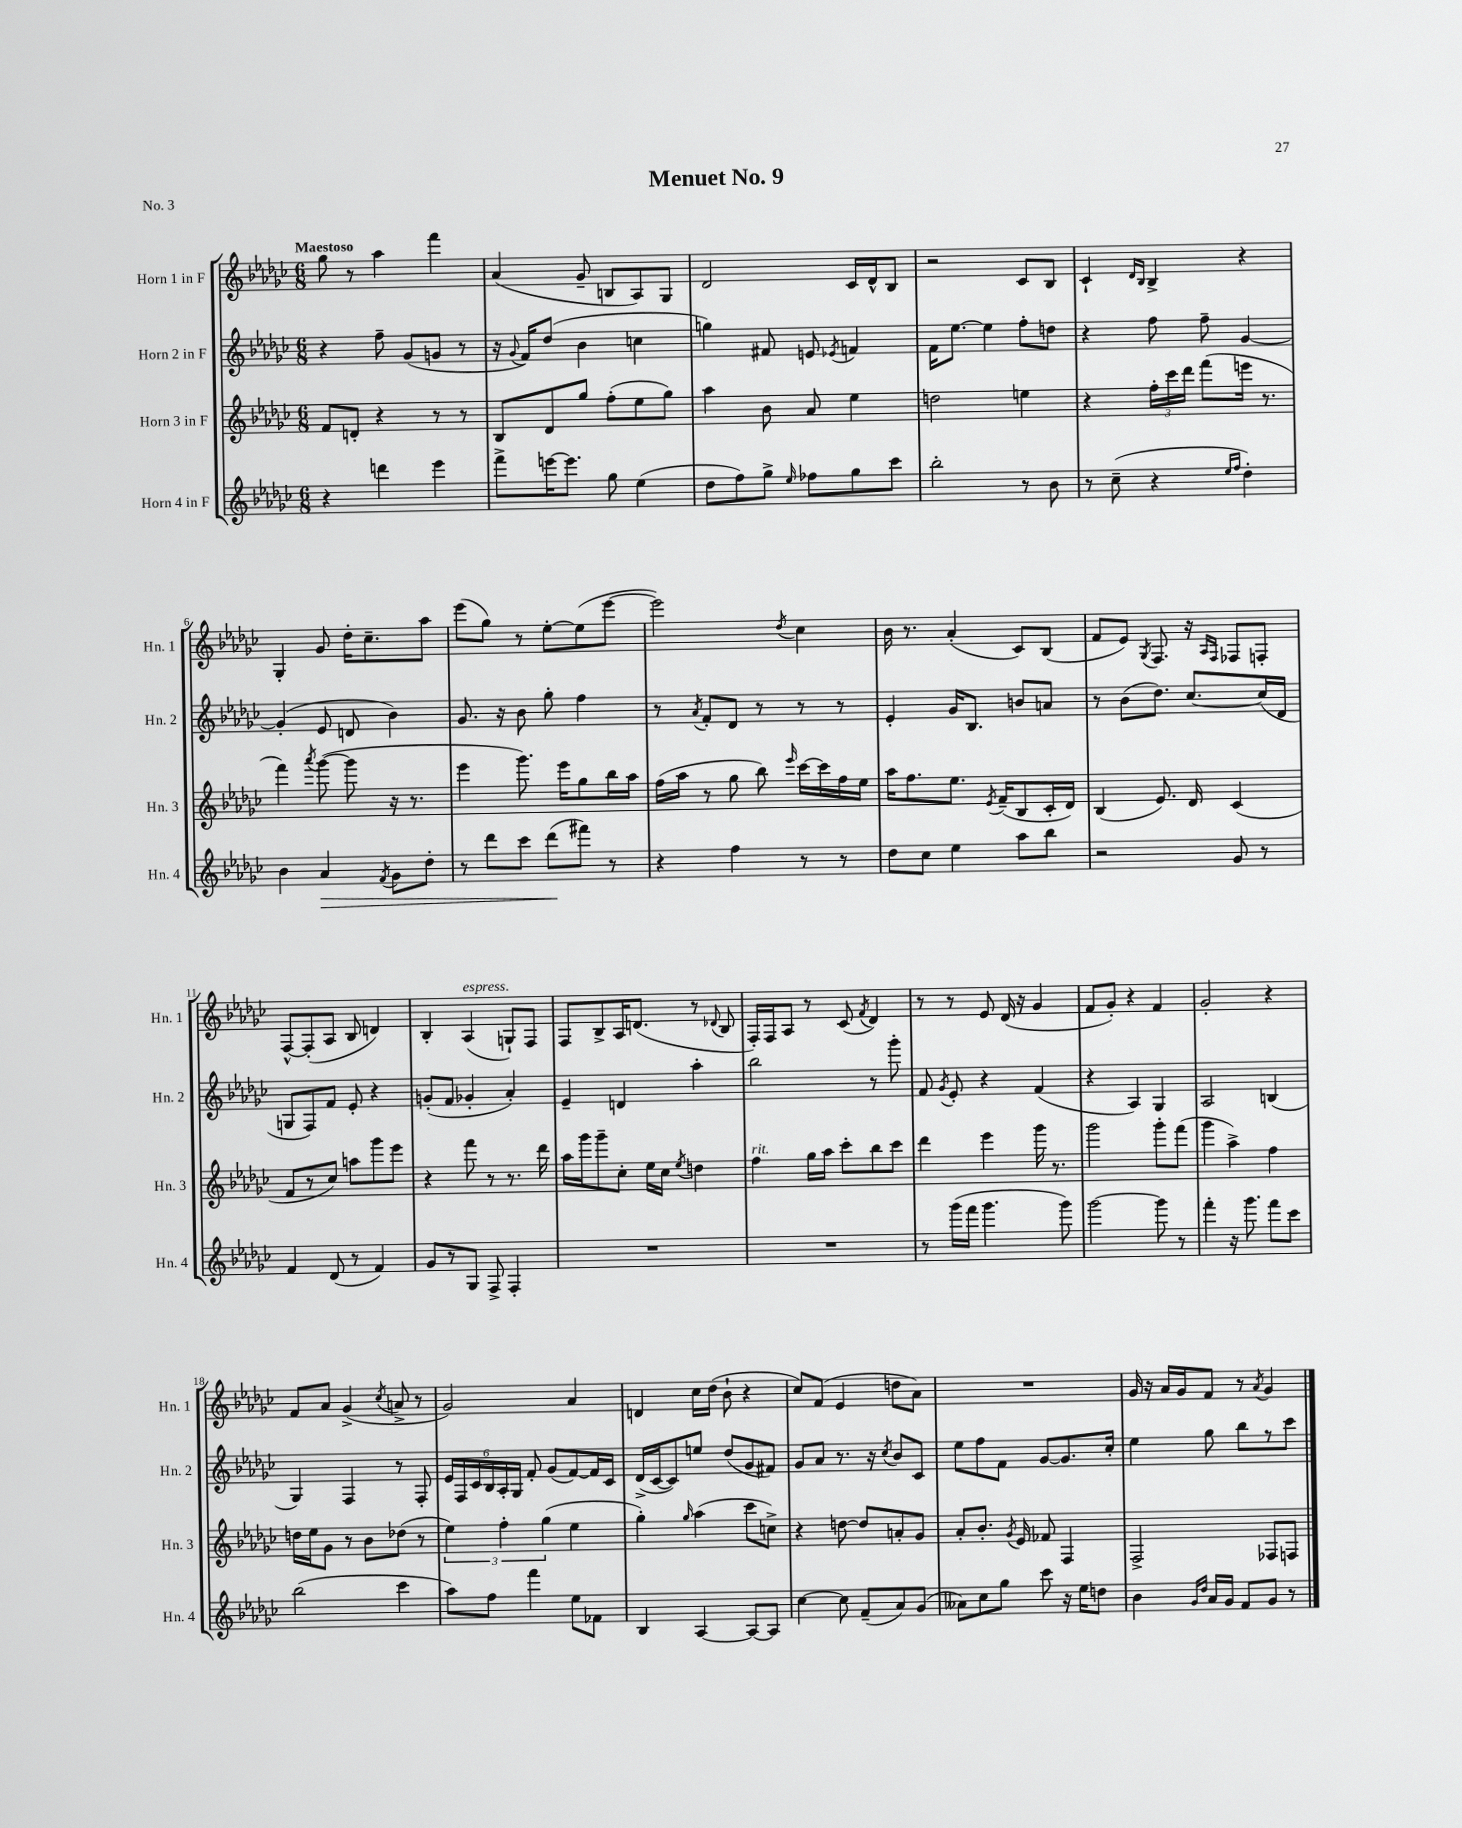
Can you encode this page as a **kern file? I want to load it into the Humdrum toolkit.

**kern	**dynam	**kern	**kern	**kern
*part4	*part4	*part3	*part2	*part1
*staff4	*staff4	*staff3	*staff2	*staff1
*I"Horn 4 in F	*	*I"Horn 3 in F	*I"Horn 2 in F	*I"Horn 1 in F
*I'Hn. 4	*	*I'Hn. 3	*I'Hn. 2	*I'Hn. 1
*clefG2	*	*clefG2	*clefG2	*clefG2
*k[b-e-a-d-g-c-]	*	*k[b-e-a-d-g-c-]	*k[b-e-a-d-g-c-]	*k[b-e-a-d-g-c-]
*M6/8	*	*M6/8	*M6/8	*M6/8
=1	=1	=1	=1	=1
!	!	!	!	!LO:TX:a:B:t=Maestoso
4r	.	8f/L	4r	8gg-\
.	.	8dn'/J	.	8r
4dddn\	.	4r	8ff~\	4aa-\
.	.	.	(8g-/L	.
4eee-\	.	8r	8gn/J	4fff\
.	.	8r	8r	.
=2	=2	=2	=2	=2
8fff^\L	.	8B-/L	16r	(4a-/
.	.	.	8qqg-/	.
.	.	.	16f/KL)	.
[16eeen\K	.	8d-/	(8dd-/J	.
8.eee\J]	.	.	.	.
.	.	8gg-/J	4b-\	8g-~/
8gg-\	.	(8ff'\L	.	8Bn/L
(4ee-\	.	8ee-\	4ccn\	8A-/)
.	.	8gg-\J)	.	8G-/J
=3	=3	=3	=3	=3
8dd-\L	.	4aa-\	4ggn\)	2d-/
8ff\)	.	.	.	.
8gg-^\J	.	8b-\	8f#X/	.
16qqee-/	.	.	.	.
8ff-X\L	.	8a-/	8en/	.
.	.	.	8qe-X/	.
8gg-\	.	4ee-\	4fn/	16c-/LL
.	.	.	.	16d-^^/J
8ccc-\J	.	.	.	8B-/J
=4	=4	=4	=4	=4
2bb-'\	.	2ddn\	16f\KL	2r
.	.	.	[8.ee-\J	.
.	.	.	4ee-\]	.
8r	.	4een\	8ff'\L	8c-/L
8b-\	.	.	8ddn\J	8B-/J
=5	=5	=5	=5	=5
8r	.	4r	4r	4c-`/
(8cc-~\	.	.	.	.
.	.	.	.	16qqd-/LL
.	.	.	.	16qqB-/JJ
4r	.	24ff'\LL	8ff\	4B-^/
.	.	24ccc-\	.	.
.	.	24ddd-\JJ	.	.
.	.	(8fff\L	8ff~\	.
16qqee-/LL	.	.	.	.
16qqff/JJ	.	.	.	.
4dd-'\)	.	16eeen\Jk	[4g-/	4r
.	.	8.r	.	.
!!LO:LB:g=z
=6	=6	=6	=6	=6
4b-\	.	4fff\)	(4g-'/]	4G-'/
.	.	8qaaa-/	.	.
!	!LO:HP:b	!	!	!
4a-/	>	([8ggg-\	8e-/	8g-/
.	.	8ggg-\]	8dn/	16dd-'\KL
.	.	.	.	8.cc-~\
8qf/	.	.	.	.
8g-\L	.	16r	4b-\)	.
.	.	8.r	.	.
8dd-'\J	.	.	.	8aa-\J
=7	=7	=7	=7	=7
8r	.	4eee-\	8.g-/	(8eee-\L
8ddd-\L	.	.	.	8gg-\J)
.	.	.	16r	.
8ccc-\J	.	8.ggg-\)	8b-\	8r
(8ddd-\L	.	.	8gg-'\	[8ee-'\L
.	.	16eee-\KL	.	.
8fff#X\J)	]	8gg-\	4ff\	(8ee-\]
8r	.	16bb-\L	.	[8eee-\J
.	.	16aa-\JJ	.	.
=8	=8	=8	=8	=8
4r	.	(16ff\LL	8r	2eee-\])
.	.	16aa-\JJ	.	.
.	.	.	8qa-/	.
.	.	8r	8f'/L	.
4ff\	.	8gg-\	8d-/J	.
.	.	8bb-\)	8r	.
.	.	16qqeee-/	.	8qdd-/
8r	.	[16ccc-\LL	8r	4cc-\
.	.	16ccc-\]	.	.
8r	.	16ff\	8r	.
.	.	16ee-\JJ	.	.
=9	=9	=9	=9	=9
8dd-\L	.	16aa-\KL	4e-'/	16b-\
.	.	8.ff\	.	8.r
8cc-\J	.	.	.	.
4ee-\	.	8.ee-\J	16g-/KL	(4a-'/
.	.	.	8.B-/J	.
.	.	8qe-/	.	.
.	.	(16f~/KL	.	.
8aa-\L	.	8B-/	8bn/L	8c-/L)
8bb-\J	.	16c-'/L	8an/J	(8B-/J
.	.	16d-/JJ)	.	.
=10	=10	=10	=10	=10
2r	.	(4B-/	8r	8f/L
.	.	.	(8b-\L	8e-/J)
.	.	.	.	8qG-/
.	.	8.e-/)	8.dd-\J)	8.F/
.	.	16d-/	[8.cc-/L	16r
.	.	.	.	16qqA-/LL
.	.	.	.	16qqF/JJ
8g-/	.	(4c-/	.	8F-X/L
8r	.	.	(16cc-/L]	8Fn'/J
.	.	.	16d-/JJ	.
!!LO:LB:g=z
=11	=11	=11	=11	=11
4f/	.	8f/L	8Gn/L	[8F^^/L
.	.	8r	8F/)	(8F'/]
(8d-/	.	8cc-/J)	8f/J	8A-/J
8r	.	8aan\L	8e-'/	8B-/
4f/)	.	8ggg-\	4r	4dn/)
.	.	8eee-\J	.	.
=12	=12	=12	=12	=12
8g-/L	.	4r	(8gn'/L	4B-'/
8r	.	.	8f/J	.
!	!	!	!	!LO:TX:a:i:t=espress.
8G-/J	.	8fff\	4g-X'/	(4A-/
8F^/	.	8r	.	.
4F'/	.	8.r	4a-'/)	8Gn`/L)
.	.	.	.	8F/J
.	.	16ddd-\	.	.
=13	=13	=13	=13	=13
2.r	.	16aa-\LL	4e-~/	8F/L
.	.	16ggg-\J	.	.
.	.	8ggg-~\	.	8B-^/
.	.	8cc-'\J	4dn/	16A-/K
.	.	.	.	(8.dn/J
.	.	16ee-\LL	.	.
.	.	16cc-\JJ	.	.
.	.	8qee-/	.	.
.	.	4ddn\	4aa-'\	8r
.	.	.	.	8qqd-X/
.	.	.	.	8B-/
=14	=14	=14	=14	=14
!	!	!LO:TX:a:i:t=rit.	!	!
2.r	.	4ff\	2bb-\	16F'/LL)
.	.	.	.	16F/J
.	.	.	.	8A-/J
.	.	16gg-\LL	.	8r
.	.	16aa-\JJ	.	.
.	.	8ccc-'\L	.	(8c-/
.	.	.	.	8qf/
.	.	8bb-\	8r	4d-/)
.	.	8ccc-\J	8ggg-'\	.
=15	=15	=15	=15	=15
8r	.	4ddd-\	8f/	8r
.	.	.	8qg-/	.
(16ggg-\LL	.	.	8e-'/	8r
16fff\JJ	.	.	.	.
4.ggg-\	.	4eee-\	4r	8e-/
.	.	.	.	(16d-/
.	.	.	.	16r
.	.	16ggg-\	(4f/	4g-/
.	.	8.r	.	.
8ggg-\)	.	.	.	.
=16	=16	=16	=16	=16
[2ggg-\	.	2ggg-\	4r	8f/L
.	.	.	.	8g-'/J)
.	.	.	4A-/)	4r
8ggg-\]	.	8ggg-'\L	4G-/	4f/
8r	.	(8fff\J	.	.
=17	=17	=17	=17	=17
4fff'\	.	4ggg-\	2A-/	2g-'/
16r	.	4aa-^\)	.	.
8.ggg-\	.	.	.	.
8fff\L	.	4ff\	(4Bn/	4r
8ccc-\J	.	.	.	.
!!LO:LB:g=z
=18	=18	=18	=18	=18
(2bb-\	.	16ddn\LL	4G-/)	8f/L
.	.	16ee-\J	.	.
.	.	8g-\J	.	8a-/J
.	.	8r	4F/	(4g-^/
.	.	8b-\L	.	.
.	.	.	.	8qcc-/
4ccc-\	.	(8dd-X\J	8r	8an^/
.	.	8r	8F'/	8r
=19	=19	=19	=19	=19
8aa-\L)	.	6ee-\)	24e-/LL	2g-/)
.	.	.	24F/	.
.	.	.	24c-/	.
8ff\J	.	.	24B-/	.
.	.	6ff'\	24A-'/	.
.	.	.	24G-/JJ	.
4fff\	.	.	8f'/	.
.	.	(6gg-\	.	.
.	.	.	(8g-/L	.
8ee-\L	.	4ee-\	[8f/)	4a-/
8f-X\J	.	.	16f/L]	.
.	.	.	16c-/JJ	.
=20	=20	=20	=20	=20
4B-/	.	4gg-'\)	(16d-^/LL	4dn/
.	.	.	[16c-/J	.
.	.	.	8c-/])	.
.	.	16qqgg-/	.	.
[4A-/	.	(4aa-\	8een/J	16cc-\LL
.	.	.	.	(16dd-\JJ
.	.	.	(8dd-/L	8b-`\
8A-/L_	.	8ccc-\L	8g-/	4r
8A-/J]	.	8ccn^\J)	8f#X/J)	.
=21	=21	=21	=21	=21
[4cc-\	.	4r	8g-/L	8cc-/L)
.	.	.	8a-/J	(8f/J
8cc-\]	.	[8ddn\	8.r	4e-/
(8f~/L	.	8dd/L]	.	.
.	.	.	16r	.
.	.	.	8qcc-/	.
8a-/)	.	8an'/	8b-/L	8ddn\L
(8g-/J	.	8g-/J	8c-/J	8a-\J)
=22	=22	=22	=22	=22
8a--X\L)	.	8a-'/L	8ee-\L	2.r
8cc-\	.	8.b-'/J	8ff\	.
8gg-\J	.	.	8f\J	.
.	.	8qg-/	.	.
.	.	16e-/	.	.
8ccc-\	.	8f-X/	[8g-/L	.
16r	.	4F/	8.g-/]	.
16ee-\KL	.	.	.	.
8ddn\J	.	.	.	.
.	.	.	16cc-'/Jk	.
=23	=23	=23	=23	=23
4b-\	.	2F^/	4ee-\	16g-/
.	.	.	.	16r
.	.	.	.	16a-/LL
.	.	.	.	16g-/J
16qqg-/LL	.	.	.	.
16qqdd-/JJ	.	.	.	.
16a-/LL	.	.	8gg-\	8f/J
16g-/JJ	.	.	.	.
8f/L	.	.	8bb-\L	8r
.	.	.	.	8qa-/
8g-/J	.	8F-X/L	8r	4g-/
8r	.	8Fn/J	8ccc-\J	.
==	==	==	==	==
*-	*-	*-	*-	*-
